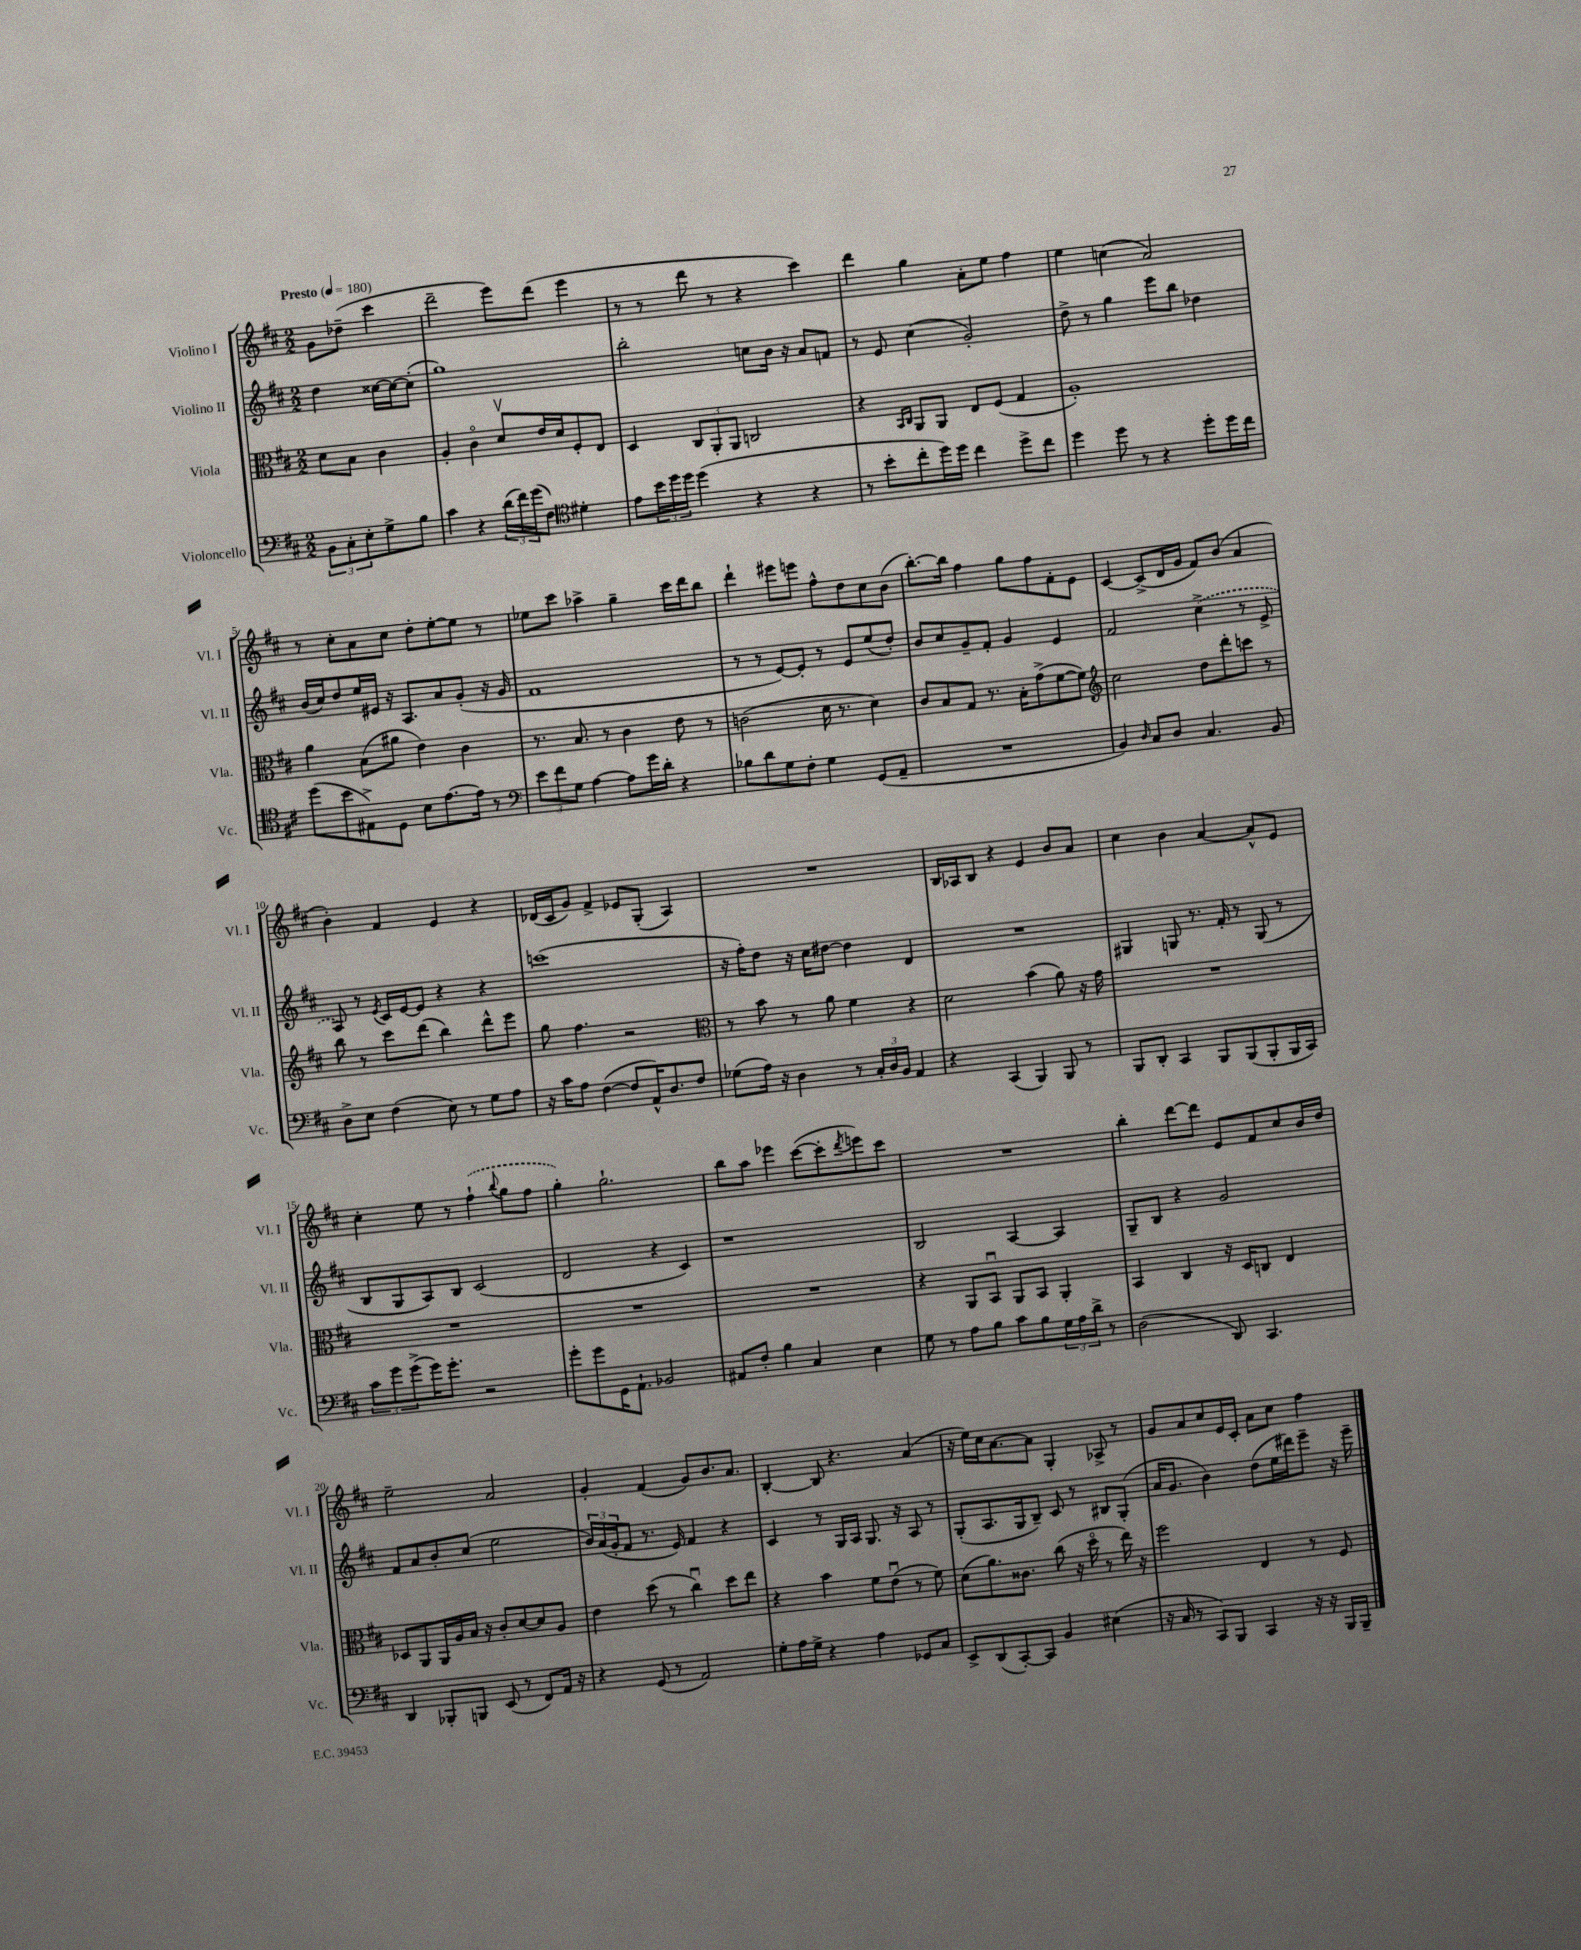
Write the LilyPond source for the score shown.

<<
\new StaffGroup <<
\new Staff = "s0" \with { instrumentName = "Violino I" shortInstrumentName = "Vl. I" } {
    \clef treble \key d \major \numericTimeSignature \time 2/2 \partial 2 \tempo "Presto" 4 = 180
    g'8 des''8--( cis'''4 |
    d'''2-- e'''8) d'''8( e'''4 |
    r8 r8 d'''8 r8 r4 cis'''4) |
    d'''4 g''4 a'8-. e''8 fis''4 |
    e''4 c''4( a'2) |
    r8 cis''8-. a'8 cis''8 d''8-. e''8~-. e''8 r8 |
    ees''8 cis'''8 aes''4-> g''4-- cis'''16 d'''16 b''8 |
    d'''4-! eis'''8 e'''8 fis''8-^ d''8 cis''8 b'8( |
    b''8.~-.) b''16 fis''4 g''8 fis''8 fis'8-. e'8 |
    cis'4~ cis'8->( d'16 g'16 fis'8) b'8( a'4 |
    b'4-.) fis'4 e'4 r4 |
    des'16( cis'16 g'8) fis'4-> ees'8 g8-.( a4) |
    R1 |
    b16 aes16 b8 r4 e'4 b'8 a'8 |
    cis''4 b'4 a'4~ a'8-^ e'8 |
    cis''4-. e''8 r8 \once \slurDashed fis''4-!( \appoggiatura { b''8 } g''8 fis''8 |
    g''4-.) g''2.-! |
    b''8 a''8 ees'''4 cis'''8~( cis'''8-. \acciaccatura { d'''8 } e'''8) cis'''8 |
    R1 |
    b''4-. d'''8~ d'''8 e'8 fis'8 cis''8 b'16 d''16 |
    e''2-- a'2 |
    g'4-. fis'4( g'8) b'8. a'8. |
    b4~-. b8 r4. a'4( |
    r16 e''16) cis''16 a'8.~ a'8 g4-. aes8-> r8 |
    g'8 a'8 cis''8 e'16 cis'16-. a'8 cis''8 fis''4 \bar "|." |
}
\new Staff = "s1" \with { instrumentName = "Violino II" shortInstrumentName = "Vl. II" } {
    \clef treble \key d \major \numericTimeSignature \time 2/2 \partial 2
    d''4 cisis''16~ cisis''16~ cisis''8-.( |
    g''1) |
    b''2-. c''8 b'16 r16 a'8 f'8 |
    r8 e'8 cis''4( g'2-.) |
    d''8-> r8 g''4 e'''8 b''8 des''4 |
    b'16( cis''16) d''8 e''16 eis'16 r16 a8. a'8 g'8-.( r16 g'16 |
    fis'1 |
    r8 r8 e'8~) e'8-. r8 e'8 e''8( d''8-.) |
    b'8 cis''8 g'8-- fis'8-. g'4 e'4 |
    fis'2 \once \slurDashed cis''4->( r8 e'8-> |
    a8) r8 \acciaccatura { e'8 } cis'16 e'16~ e'8 r4 r4 |
    c'''1( |
    r16 fis''16-.) d''8 r16 cis''16 dis''8~ dis''4 d'4 |
    R1 |
    gis4 g8 r8. fis'16-. r8 g8( r8 |
    b8 g8 a8) b8 cis'2( |
    d'2 r4 cis'4) |
    r1 |
    b2 a4~ a4 |
    g8-- b8 r4 g'2 |
    fis'8 a'8 b'8-. cis''8( e''2 |
    \tuplet 3/2 { b'16) a'16( g'16-. } fis'8 r8. e'16) fis'4 r4 |
    cis'4 r8 g16 a16 g8. r16 a8 r8 |
    g8-.( a8. g16 b8--) cis'8 r8 bis8 g8-.( |
    a'16 g'8. b'4) d''8( e''16 dis'''16) e'''8-- r16 e'''16-- \bar "|." |
}
\new Staff = "s2" \with { instrumentName = "Viola" shortInstrumentName = "Vla." } {
    \clef alto \key d \major \numericTimeSignature \time 2/2 \partial 2
    d'8 b8 cis'4 |
    a4-. cis'4\flageolet d'8\upbow e'16 d'16 fis8-. e8 |
    d4 \tuplet 3/2 { cis8 a,8-. a,8 } c2 |
    r4 \grace { b,16 cis16 } a,8 a,8 e8 fis8( g4 |
    a1-.) |
    a'4 b8( ais'8 e'4) cis'4 |
    r8. b8. r8 cis'4 e'8 r8 |
    c'2( d'16 r8. d'4) |
    cis'8 b8 g8 r8. b16-. g'8->( fis'8~ fis'8) |
    \clef treble cis''2 d''8 d'''8-. c'''8 r8 |
    b''8 r8 cis'''8 d'''8( b''4) d'''8-^ e'''8 |
    g''8 fis''4. r2 |
    \clef alto r8 b'8 r8 a'8 fis'4 r4 |
    d'2 b'4( a'8) r16 g'16 |
    R1 |
    R1 |
    R1 |
    R1 |
    r4 a,8 b,8\downbow a,8 b,8 a,4-. |
    b,4 cis4 r16 d16 c8 e4 |
    des8 a,8 a,16 a16 b16 r16 cis'8-. d'8~ d'8 a8 |
    e'4 d''8( r8 cis''4\downbow) d''8 e''8 |
    r4 b'4 fis'8 e'8\downbow( r8 fis'8) |
    d'8( a'8.) cisis'8. cis''8( r16 d''16\flageolet r8 e''16) r16 |
    fis''2 e4 r8 fis8 \bar "|." |
}
\new Staff = "s3" \with { instrumentName = "Violoncello" shortInstrumentName = "Vc." } {
    \clef bass \key d \major \numericTimeSignature \time 2/2 \partial 2
    \tuplet 3/2 { b,8 cis8-. e8-. } g8-> b8 |
    cis'4 r4 \tuplet 3/2 { d'16( fis'16) g'16( } fis8) \clef tenor dis'4-. |
    e'8 \tuplet 3/2 { b'16 d''16 d''16 } d''4( r4 r4 |
    r8 b'8-. cis''8-. d''16) d''16 cis''4 d''8-> cis''8 |
    d''4 d''8 r8 r4 d''8-. d''16 cis''16 |
    d''8( b'8 eis8->) d8 b8 e'8.~ e'16 r8 |
    \clef bass \tuplet 3/2 { e'8 fis'8 g8 } a4~ a8 g'16 d'16-. r4 |
    bes8 d'8 g8 fis8-. g4 g,8( a,8-- |
    R1 |
    b,4) \grace { d16 } cis8 d8 cis4. b,8 |
    d8-> e8 fis4( e8) r8 g8 a8 |
    r16 cis'16 a8 fis4~( fis8 a,16-^) d8. fis8 |
    ges8( a16) r16 d4 r8 \tuplet 3/2 { cis16-. d16 b,16 } a,4 |
    r4 cis,4( b,,4) b,,8 r8 |
    b,,8 d,8-. cis,4 b,,8 b,,8( b,,8-. b,,16 cis,16) |
    \tuplet 3/2 { cis'8 g'8 g'8->( } g'16) g'8.-. r2 |
    g'8-. g'8 g,16 a,8.-! bes,2 |
    ais,8 fis8-. b4 cis4 e4 |
    g8 r8 a8 b8 cis'8 b8 \tuplet 3/2 { g16 a16 d'16-> } r8 |
    d2( d,8) cis,4. |
    d,4 bes,,8-. b,,8 e,8( r8 fis,8) a,16 r16 |
    r4 g,8( r8 a,2) |
    g8-. a16 g16-> r4 a4 ges,8 cis8 |
    e,8-> d,8( cis,8~-.) cis,8 b,4 eis4( |
    r16 cis16 r8 cis,8) b,,8 cis,4 r16 r16 b,,16 b,,16-- \bar "|." |
}
>>
>>
